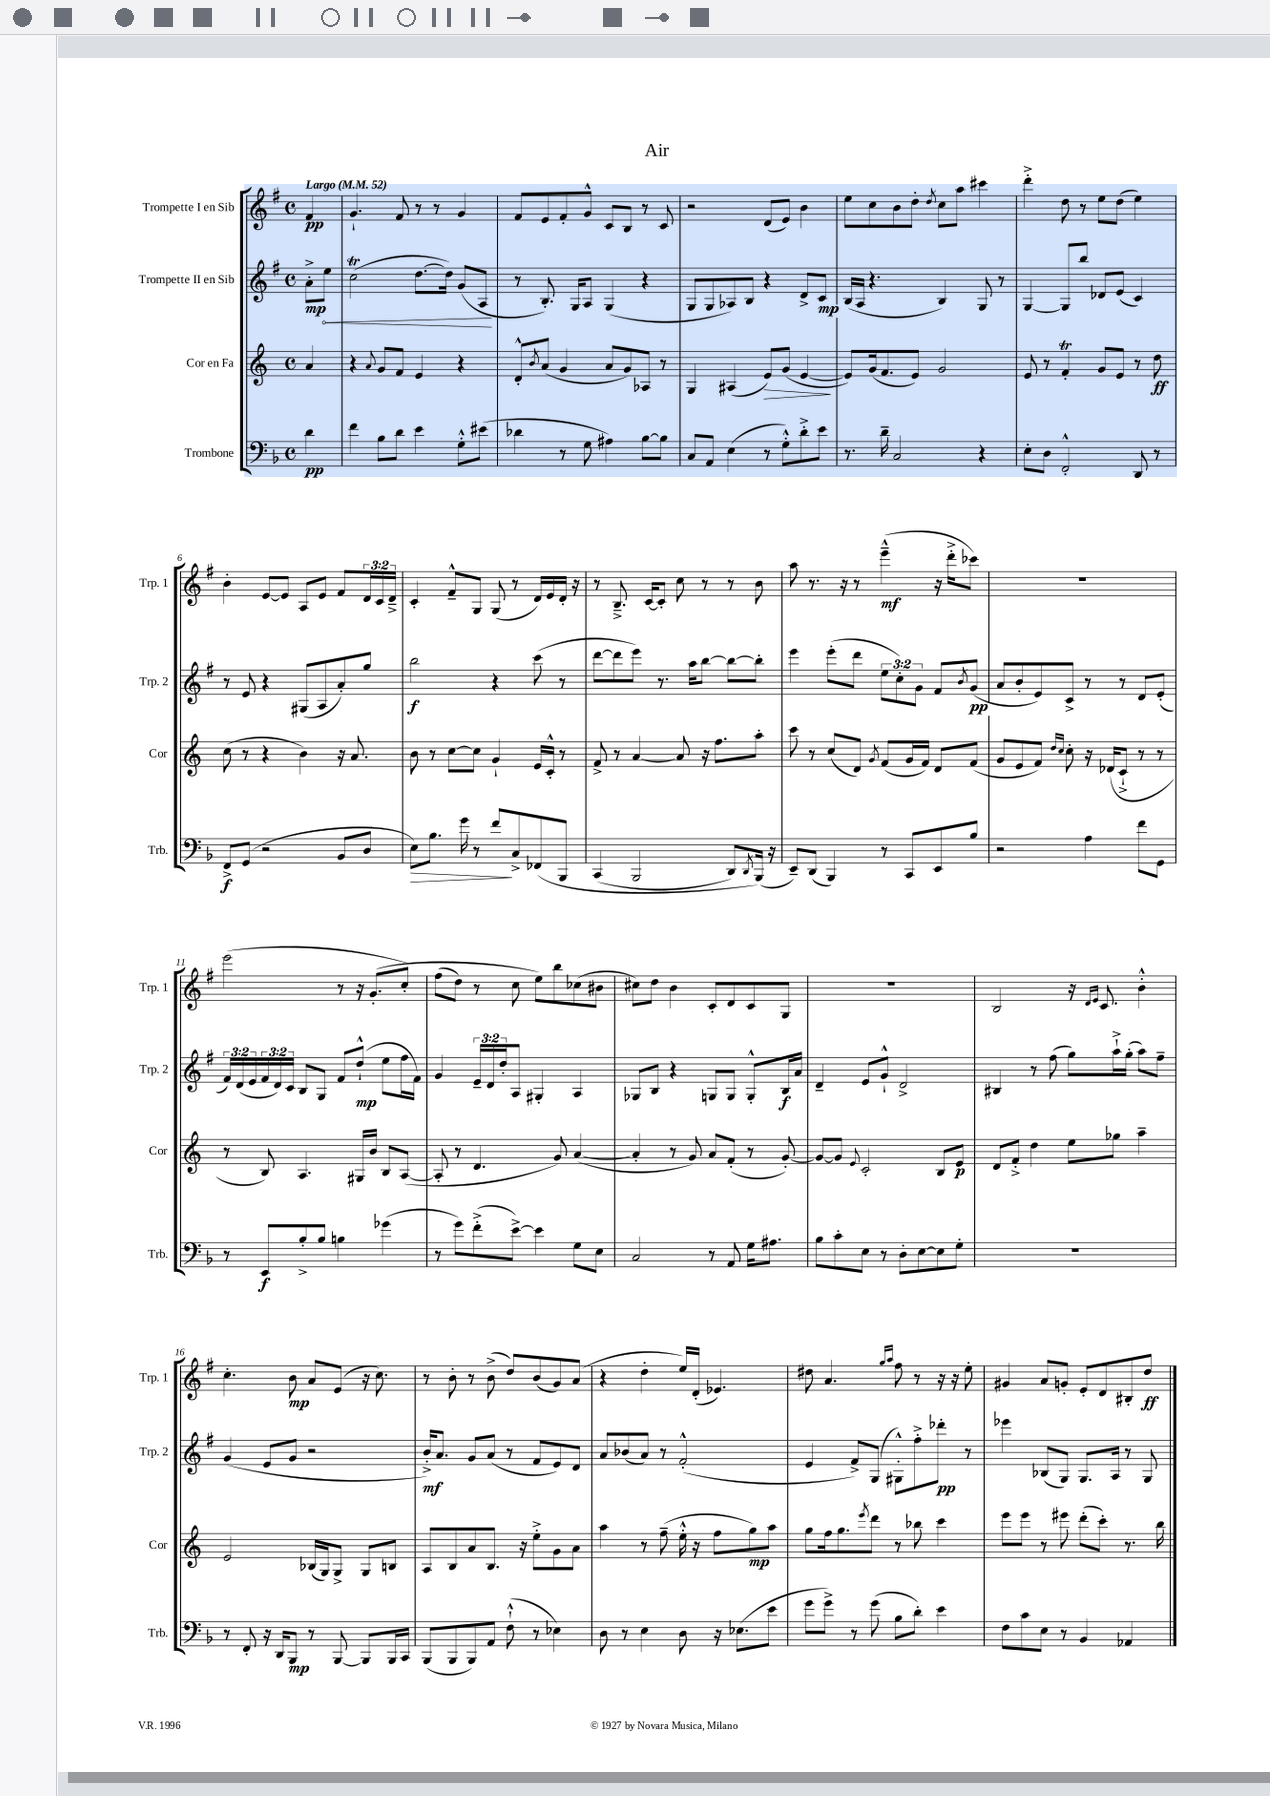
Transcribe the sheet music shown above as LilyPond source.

\header { title = "Air" }
<<
\new StaffGroup <<
\new Staff = "s0" \with { instrumentName = "Trompette I en Sib" shortInstrumentName = "Trp. 1" } {
    \clef treble \key g \major \defaultTimeSignature \time 4/4 \override Staff.TupletNumber.text = #tuplet-number::calc-fraction-text \partial 4 \tempo "Largo" 4 = 52
    fis'4\pp |
    g'4.-! fis'8 r8 r8 g'4 |
    fis'8 e'8 fis'8-. g'8-^ c'8 b8 r8 c'8 |
    r2 d'8( e'8) b'4 |
    e''8 c''8 b'8 d''8-. \acciaccatura { d''8 } c''8 a''8 cis'''4 |
    d'''4-.-> d''8 r8 e''8 d''8( e''4) |
    b'4-. e'8~ e'8 a8 e'8 fis'8 \tuplet 3/2 { d'16 c'16 d'16---> } |
    c'4-. fis'8---^ g8 g8( r8 d'16) e'16 d'16-. r16 |
    r8 b8.---> c'16~ c'8-. c''8 r8 r8 b'8 |
    a''8 r8. r16 r8 e'''4---^\mf( r16 d'''16-.-> ces'''8) |
    r1 |
    e'''2( r8 r16 g'8.-.\( c''8-.) |
    fis''8( d''8) r8 c''8 e''8\) b''8 ces''8( bis'8 |
    cis''8) d''8 b'4 c'8-. d'8 c'8 g8 |
    R1 |
    b2 r16 \grace { d'16 e'16 } c'8. b'4-.-^ |
    c''4.-. b'8\mp a'8 e'8( r16 c''8.) |
    r8 b'8-. r8 b'8->( d''8) b'8( g'8) a'8( |
    r4 d''4-. e''16) d'16-.( ees'4.) |
    dis''8 a'4. \grace { g''16 a''16 } fis''8 r8 r16 r16 e''8-. |
    gis'4 a'8 g'8-. e'8-. d'8 bis8-. d''8\ff \bar "|." |
}
\new Staff = "s1" \with { instrumentName = "Trompette II en Sib" shortInstrumentName = "Trp. 2" } {
    \clef treble \key g \major \defaultTimeSignature \time 4/4 \override Staff.TupletNumber.text = #tuplet-number::calc-fraction-text \partial 4
    a'8-.->\mp \once \override Hairpin.circled-tip = ##t e''8\< |
    c''2\trill( d''8.~ d''16) g'8( a8\! |
    r8 b8.-.) g16 a8 g4( r4 |
    g8 g8 aes8) b8 r4 d'8-> c'8\mp |
    b16( a16 r4. b4) g8 r8 |
    g4~ g8 b''8 des'8 e'8( c'4) |
    r8 e'8 r4 gis8( a8 a'8-.) g''8 |
    b''2\f r4 c'''8( r8 |
    d'''8~ d'''8 e'''8) r8. a''16 b''8~ b''8~ b''8-. |
    e'''4 e'''8-.( d'''8 \tuplet 3/2 { e''8 c''8-.) g'8 } fis'8 \acciaccatura { b'8 } g'8\pp( |
    a'8 b'8-. e'8) c'8-> r8 r8 d'8 e'8-.( |
    \tuplet 3/2 { fis'16) d'16( e'16 } \tuplet 3/2 { fis'16 d'16) c'16 } b8 g8 fis'8 d''8-!-^\mp( e''8 fis''16 fis'16) |
    g'4 \tuplet 3/2 { e'16-- d'16 d''16-. } a8 gis4-. a4 |
    ges8 b8 r4 g8 g8 g8-.-^ b16\f a'16 |
    d'4-- e'8 g'8-!-^ d'2-> |
    bis4 r8 fis''8( g''8) a''16-!-> g''16-.( a''8) fis''8-- |
    g'4( e'8 g'8 r2 |
    b'16-.->\mf) a'8. g'8 a'8( r8 fis'8 e'8) d'8 |
    a'8 bes'8( a'8) r8 fis'2-.-^( |
    e'4 fis'8->) g8( gis8-.-^) fis''8-.-> des'''8-.\pp r8 |
    ees'''4 bes8( g8) g8. a16 r8 g8 \bar "|." |
}
\new Staff = "s2" \with { instrumentName = "Cor en Fa" shortInstrumentName = "Cor" } {
    \clef treble \key c \major \defaultTimeSignature \time 4/4 \partial 4
    a'4 |
    r4 \appoggiatura { a'8 } g'8 f'8 e'4 r4 |
    d'8-.-^ \acciaccatura { b'8 } a'8( g'4 a'8 g'8) aes8 r8 |
    g4 ais4( e'8\>) g'8( e'4~\! |
    e'8) g'16( f'8. e'8) g'2 |
    e'8 r8 f'4-.\trill g'8 e'8 r8 d''8\ff |
    c''8( r8 r4 b'4) r16 a'8. |
    b'8 r8 c''8~ c''8 g'4-! e'16 c'16-.-^ r8 |
    f'8-> r8 a'4~ a'8 r16 f''8. a''8-. |
    c'''8 r8 c''8( d'8) \acciaccatura { g'8 } f'8( g'16 f'16) d'8 f'8( |
    g'8 e'8 f'8) \grace { d''16 c''16 } c''8-. r16 des'16( c'8-!-> r8 r8 |
    r8 b8) a4. gis16 b'16 b8 a8~( |
    a8-. r8 d'4. g'8) a'4~( |
    a'4-. r8 g'8) a'8 f'8-.( r8 g'8~-.) |
    g'8~ g'8 \appoggiatura { e'8 } c'2-. b8 e'8\p |
    d'8 f'8-.-> d''4 e''8 ges''8 a''4-- |
    e'2 bes16( g16) g8-> g8 b8 |
    a8 b8 a'8 b8. r16 e''8-.-> g'8 a'8 |
    a''4 r8 f''8--( e''16-.-^ r16 f''8 g''8\mp) a''8 |
    g''8 f''16 g''8. \acciaccatura { e'''8 } d'''8 r8 bes''8 c'''4 |
    e'''8 e'''8 r8 eis'''8 d'''8-.( c'''8-.) r8. b''16 \bar "|." |
}
\new Staff = "s3" \with { instrumentName = "Trombone" shortInstrumentName = "Trb." } {
    \clef bass \key f \major \defaultTimeSignature \time 4/4 \partial 4
    d'4\pp |
    f'4 bes8 d'8 e'4 g8-.-^ eis'8( |
    des'4 r8 g8 ais4) bes8~ bes8 |
    c8 a,8 e4( r8 g8-.-^) d'8-.-> e'8 |
    r8. d'16-- c2 r4 |
    e8-. d8 f,2-.-^ d,8 r8 |
    f,8->\f g,8( r2 bes,8 d8 |
    e8\>) bes8. g'16 r8 f'8\! c8-> fes,8\( bes,,8 |
    c,4( bes,,2 d,8) \acciaccatura { d,8 } bes,,16(\) r16 |
    e,8--) d,8( bes,,4) r8 c,8 e,8 bes8 |
    r2 a4 f'8 g,8 |
    r8 e,8\f bes8-.-> bes8 b4 ges'4( |
    r8 g'8) f'8-.->( e'8~->) e'4 g8 e8 |
    c2 r8 a,8 g16 ais8. |
    bes8 c'8-. e8 r8 d8-. e8~ e8 g8-. |
    R1 |
    r8 f,8-. r16 d,16 bes,,8\mp r8 bes,,8~ bes,,8 bes,,16 c,16 |
    bes,,8( bes,,8 bes,,8) a,8 f8-!-^( r8 ees4) |
    d8 r8 e4 d8 r16 ees8.( e'8 |
    g'8 g'8->) r8 g'8( bes8 d'8-.) e'4 |
    f8 c'8 e8 r8 bes,4 aes,4 \bar "|." |
}
>>
>>
